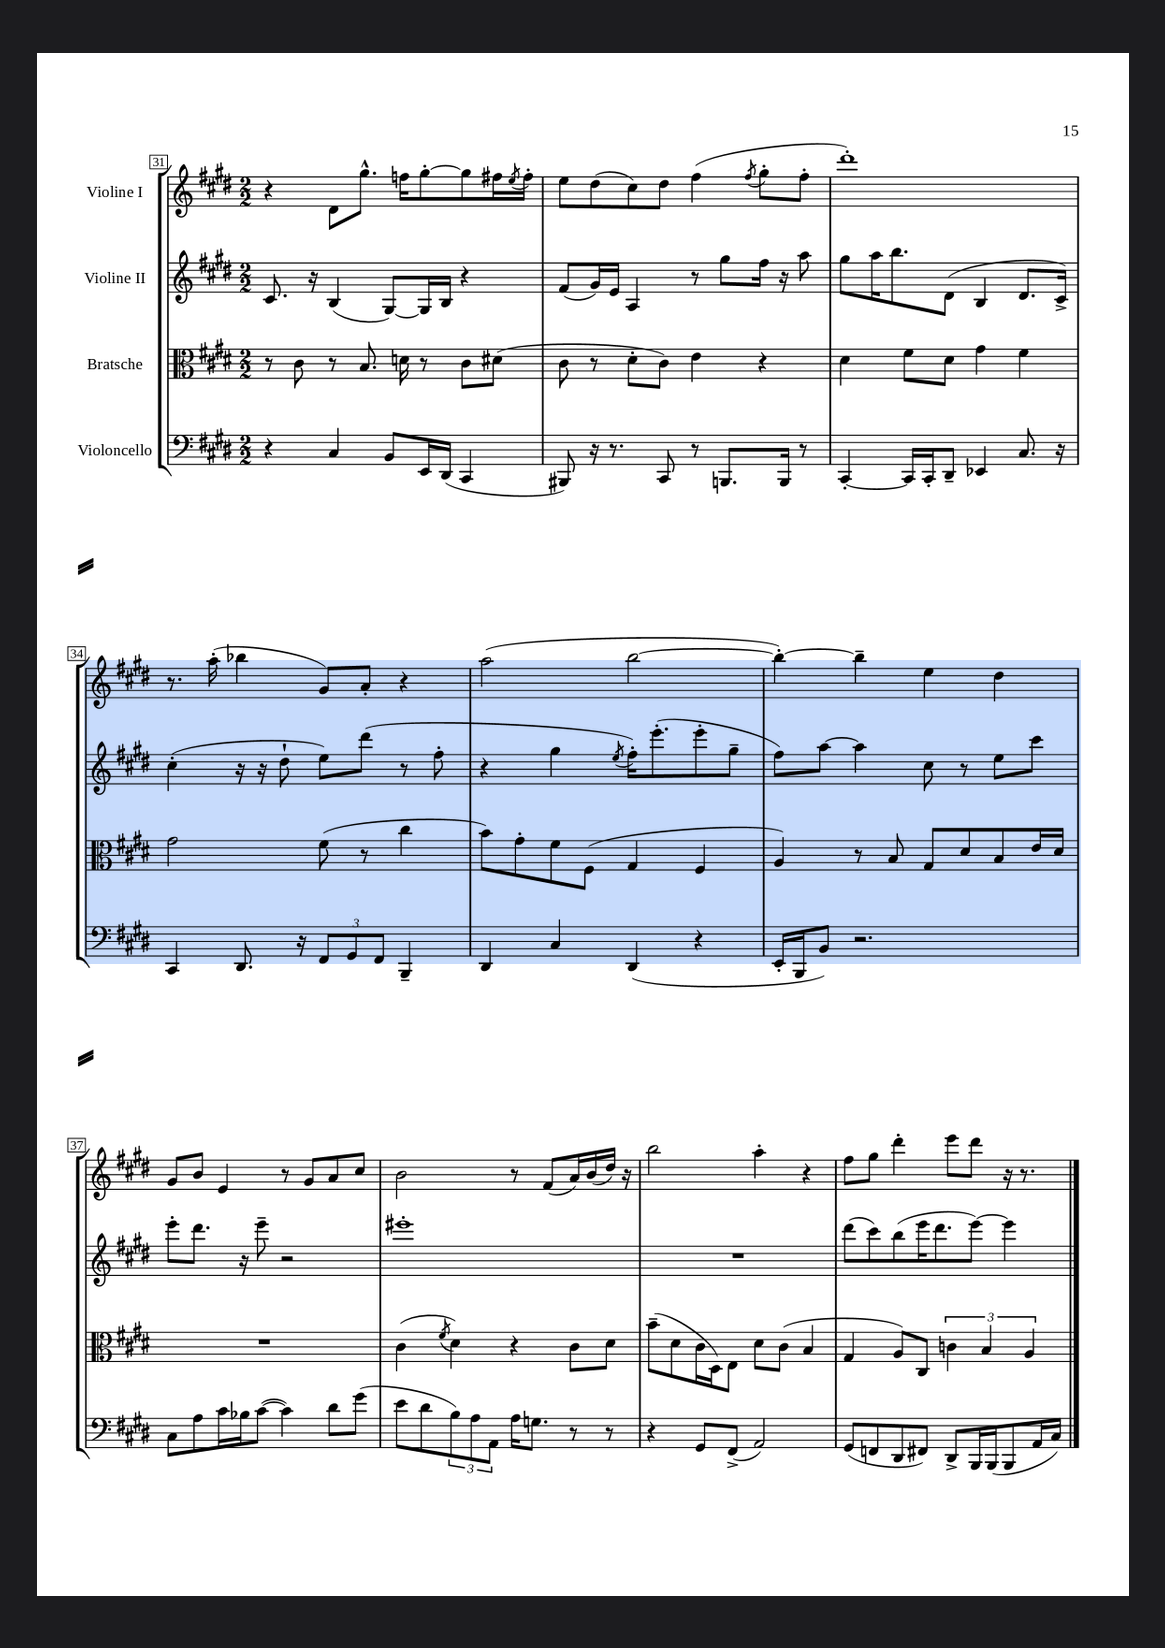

**kern	**kern	**kern	**kern
*staff4	*staff3	*staff2	*staff1
*clefF4	*clefC3	*clefG2	*clefG2
*k[f#c#g#d#]	*k[f#c#g#d#]	*k[f#c#g#d#]	*k[f#c#g#d#]
*M2/2	*M2/2	*M2/2	*M2/2
4r	8r	8.c#	4r
.	8c#	.	.
.	.	16r	.
4C#	8r	(4B	8d#
.	8.B	.	8.gg#^^
8BB	.	[8G#)	.
.	16d	.	16ff
16EE	8r	16G#]	[8gg#'
(16DD#	.	16B	.
4CC#	8c#	4r	8gg#]
.	(8d#	.	16ff#
.	.	.	8qee
.	.	.	16ff#'
=	=	=	=
8BBB#)	8c#	(8f#	8ee
16r	8r	16g#)	(8dd#
8.r	.	16e	.
.	8d#'	4A	8cc#)
8CC#	8c#)	.	8dd#
8r	4e	8r	(4ff#
8.BBB	.	8gg#	.
.	.	.	8qff#
.	4r	16ff#	8gg#'
16BBB	.	16r	.
8r	.	8aa	8ff#'
=	=	=	=
[4CC#'	4d#	8gg#	1ddd#')
.	.	16aa	.
.	.	8.bb	.
16CC#]	8f#	.	.
16CC#'	.	.	.
8DD#~	8d#	(8d#	.
4EE-	4g#	4B	.
8.C#	4f#	8.d#	.
16r	.	16c#^)	.
=	=	=	=
4CC#	2g#	(4cc#'	8.r
.	.	.	(16aa'
8.DD#	.	16r	4bb-
.	.	16r	.
.	.	8dd#`	.
16r	.	.	.
12FF#	(8f#	8ee)	8g#)
12GG#	.	.	.
.	8r	(8ddd#	8a'
12FF#	.	.	.
4BBB~	4cc#	8r	4r
.	.	8ff#'	.
=	=	=	=
4DD#	8b)	4r	(2aa
.	8g#'	.	.
4C#	8f#	4gg#	.
.	(8F#	.	.
.	.	8qee	.
(4DD#	4G#	16ff#')	[2bb
.	.	(8.eee'	.
4r	4F#	8eee'	.
.	.	8gg#~	.
=	=	=	=
16EE'	4A)	8ff#)	4bb'_)
16BBB	.	.	.
8BB)	.	[8aa	.
2.r	8r	4aa]	4bb~]
.	8B	.	.
.	8G#	8cc#	4ee
.	8d#	8r	.
.	8B	8ee	4dd#
.	16e	8ccc#	.
.	16d#	.	.
=	=	=	=
8C#	1r	8eee'	8g#
8A	.	8.ddd#	8b
16c#	.	.	4e
16B-	.	16r	.
([8c#	.	8eee~	.
4c#])	.	2r	8r
.	.	.	8g#
8d#	.	.	8a
(8g#	.	.	8cc#
=	=	=	=
8e	(4c#	1eee#'	2b
8d#	.	.	.
.	8qf#	.	.
12B)	4d#)	.	.
12A	.	.	.
12AA	.	.	.
16A	4r	.	8r
8.G	.	.	.
.	.	.	(8f#
8r	8c#	.	16a)
.	.	.	(16b
8r	8d#	.	16dd#)
.	.	.	16r
=	=	=	=
4r	(8b~	1r	2bb
.	8d#	.	.
8GG#	16c#	.	.
.	16D#)	.	.
(8FF#^	8E	.	.
2AA)	8d#	.	4aa'
.	(8c#	.	.
.	4B	.	4r
=	=	=	=
(8GG#	4G#	(8ddd#	8ff#
8FF	.	8ccc#)	8gg#
8DD#	8A)	(8bb	4ddd#'
8FF#)	8C#	16eee	.
.	.	8.ddd#	.
8DD#^	6c	.	8eee
16BBB	.	[8eee)	8ddd#
.	6B	.	.
(16BBB	.	.	.
8BBB	.	4eee]	16r
.	.	.	8.r
.	6A	.	.
16AA	.	.	.
16C#)	.	.	.
==	==	==	==
*-	*-	*-	*-
